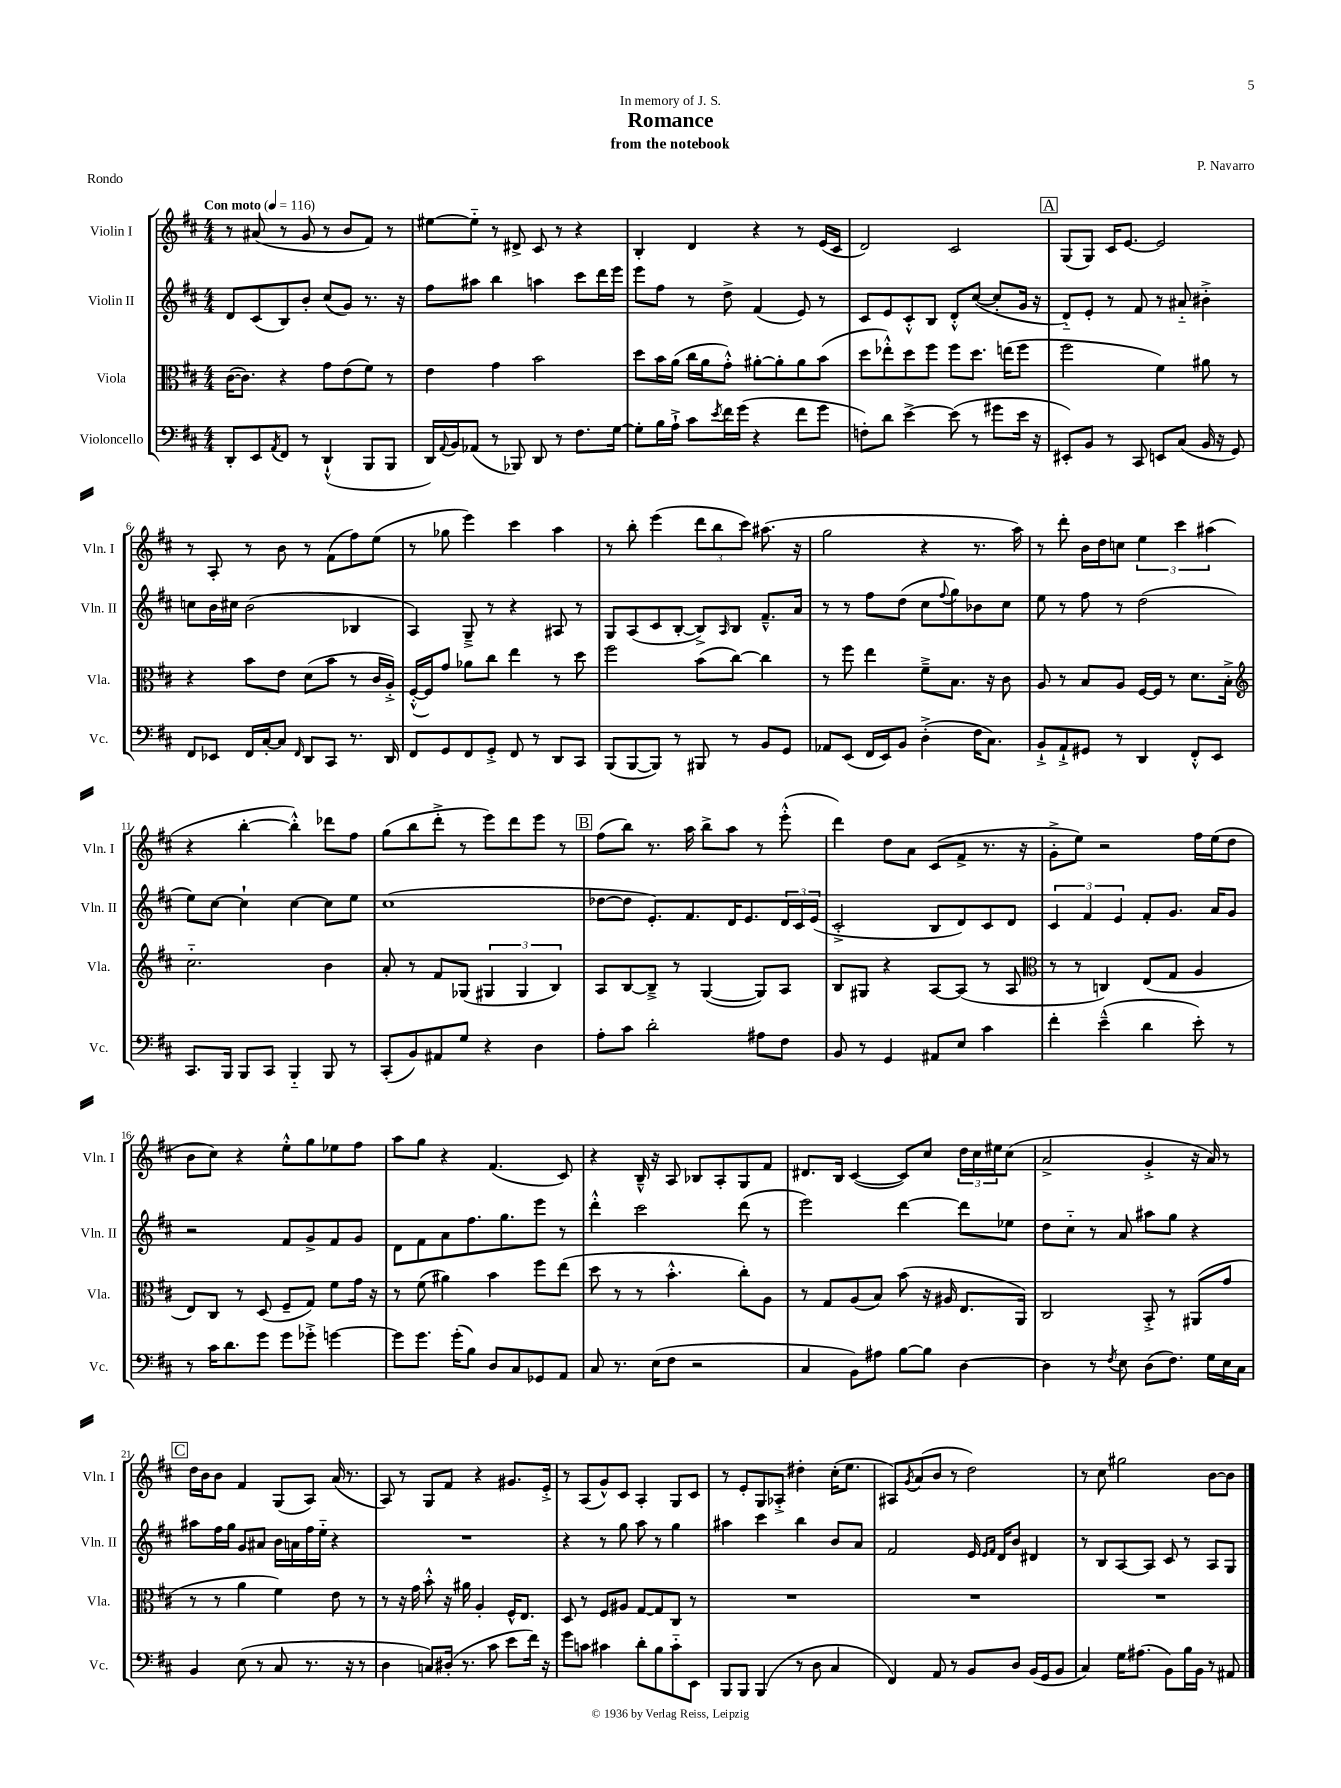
\header { title = "Romance" composer = "P. Navarro" subtitle = "from the notebook" dedication = "In memory of J. S." piece = "Rondo" }
<<
\new StaffGroup <<
\new Staff = "s0" \with { instrumentName = "Violin I" shortInstrumentName = "Vln. I" } {
    \clef treble \key d \major \numericTimeSignature \time 4/4 \tempo "Con moto" 4 = 116
    r8 ais'8( r8 g'8 r8 b'8 fis'8) r8 |
    eis''8~ eis''8-_ r8 dis'8-> cis'8 r8 r4 |
    b4-. d'4 r4 r8 e'16( cis'16 |
    d'2) cis'2 |
    \mark \markup { \box "A" } g8( g8) cis'16 e'8.~ e'2 |
    r8 a8-. r8 b'8 r8 fis'8( fis''8) e''8( |
    r8 ges''8 e'''4) cis'''4 a''4 |
    r8 b''8-. e'''4( \tuplet 3/2 { d'''8 b''8 cis'''8) } ais''8.( r16 |
    g''2 r4 r8. a''16) |
    r8 d'''8-. b'16 d''16 c''8 \tuplet 3/2 { e''4 cis'''4 ais''4( } |
    r4 b''4~-. b''4-.-^) des'''8 fis''8 |
    g''8( b''8 d'''8-.-> r8 e'''8) d'''8 e'''8 r8 |
    \mark \markup { \box "B" } fis''8( b''8) r8. a''16 b''8-> a''8 r8 e'''8-.-^( |
    d'''4) d''8 a'8 cis'8( fis'8-> r8. r16 |
    g'8-.-> e''8) r2 fis''16 e''16( d''8 |
    b'8 cis''8) r4 e''8-.-^ g''8 ees''8 fis''8 |
    a''8 g''8 r4 fis'4.( cis'8) |
    r4 b16---^ r16 a8 bes8 a8-. g8 fis'8 |
    dis'8. b16 cis'4~( cis'8) cis''8 \tuplet 3/2 { d''16 cis''16 eis''16 } cis''8( |
    a'2-> g'4-.-> r16 a'16) r8 |
    \mark \markup { \box "C" } d''16 b'16 b'8 fis'4 g8( a8) a'16( r8. |
    a8) r8 g8 fis'8 r4 gis'8. e'16-.-> |
    r8 a8( g'8-^) cis'8 a4-. g8 cis'8 |
    r8 e'8-. g8 aes8-.-> dis''4-. cis''16-.( e''8. |
    ais8) \acciaccatura { g'8 } a'8( b'8 r8 d''2) |
    r8 cis''8 gis''2 b'8~ b'8 \bar "|." |
}
\new Staff = "s1" \with { instrumentName = "Violin II" shortInstrumentName = "Vln. II" } {
    \clef treble \key d \major \numericTimeSignature \time 4/4
    d'8 cis'8( b8) b'8-. cis''8( g'8) r8. r16 |
    fis''8 ais''8 b''4 a''4 cis'''8 d'''16 e'''16 |
    e'''8 fis''8 r8 d''8-> fis'4( e'8) r8 |
    cis'8 e'8 cis'8-.-^ b8 d'8-.-^ cis''8~( cis''8-. g'16 r16 |
    \mark \markup { \box "A" } d'8-_) e'8-. r8 fis'8 r8 ais'8-_ bis'4-.-> |
    c''8 b'16 cis''16 b'2( bes4 |
    a4) g8---> r8 r4 ais8 r8 |
    g8 a8( cis'8 b8~-. b8->) \grace { a16 } b8 fis'8.---^ a'16 |
    r8 r8 fis''8 d''8( cis''8 \appoggiatura { fis''8 } g''8) bes'8 cis''8 |
    e''8 r8 fis''8 r8 d''2( |
    e''8) cis''8~ cis''4-! cis''4~ cis''8 e''8 |
    cis''1( |
    \mark \markup { \box "B" } des''8~ des''8 e'8.-.) fis'8. d'16 e'8. \tuplet 3/2 { d'16 cis'16 e'16( } |
    cis'2-.-> b8 d'8) cis'8 d'8 |
    \tuplet 3/2 { cis'4 fis'4 e'4 } fis'8-. g'8. a'16 g'8 |
    r2 fis'8 g'8-> fis'8 g'8 |
    d'8 fis'8 a'8 fis''8. g''8. e'''8 r8 |
    d'''4-.-^ cis'''2 d'''8( r8 |
    e'''2) d'''4~ d'''8 ees''8 |
    d''8 cis''8-_ r8 a'8 ais''8 g''8 r4 |
    \mark \markup { \box "C" } ais''8 fis''16 g''16 g'8 ais'8 b'16 a'16 fis''16 e''16-_ r4 |
    R1 |
    r4 r8 g''8 a''8 r8 g''4 |
    ais''4 cis'''4 b''4 b'8 a'8 |
    fis'2 e'16 \grace { e'16 fis'16 } d'16 b'8 dis'4 |
    r8 b8 a8~ a8 cis'8 r8 a8 g8 \bar "|." |
}
\new Staff = "s2" \with { instrumentName = "Viola" shortInstrumentName = "Vla." } {
    \clef alto \key d \major \numericTimeSignature \time 4/4
    cis'16~( cis'8.) r4 g'8 e'8( fis'8) r8 |
    e'4 g'4 b'2 |
    d''8 b'16 a'16( cis''16 a'16 g'8-.-^) ais'8~-. ais'8-. ais'8 b'8( |
    d''8 ees''8-.-^) d''8 fis''8 fis''8 d''8. e''16( fis''8 |
    \mark \markup { \box "A" } fis''2 fis'4) ais'8 r8 |
    r4 b'8 e'8 d'8( b'8 r8 cis'16 a16-.->) |
    fis16~-.-^( fis16) g'8 aes'8 cis''8 e''4 r8 d''8 |
    fis''2 b'8( cis''8~) cis''4 |
    r8 fis''8 e''4 fis'8---> b8. r16 cis'8 |
    a8 r8 b8 a8 fis16~ fis16 r8 d'8. b16-.-> |
    \clef treble cis''2.-_ b'4 |
    a'8-. r8 fis'8 ges8( \tuplet 3/2 { gis4 gis4 b4) } |
    \mark \markup { \box "B" } a8 b8~ b8---> r8 g4~( g8) a8 |
    b8 gis8 r4 a8~ a8( r8 a8 |
    \clef alto r8 r8 c4) e8( g8 a4 |
    e8) cis8 r8 d8( fis8-- g8) fis'8 g'16 r16 |
    r8 fis'8( ais'4) b'4 fis''8 e''8( |
    d''8 r8 r8 b'4.-.-^ cis''8-.) a8 |
    r8 g8 a8( b8) b'8( r16 ais16 e8. a,16) |
    cis2 b,8-.-> r8 ais,8( g'8 |
    \mark \markup { \box "C" } r8 r8 a'4 fis'4) e'8 r8 |
    r8 r16 g'16 b'8-.-^ r16 ais'16 a4-. fis16-^ e8. |
    d8 r8 fis8 ais8 g8~ g8 cis8 r8 |
    R1 |
    R1 |
    R1 \bar "|." |
}
\new Staff = "s3" \with { instrumentName = "Violoncello" shortInstrumentName = "Vc." } {
    \clef bass \key d \major \numericTimeSignature \time 4/4
    d,8-. e,8 \acciaccatura { a,8 } fis,8 r8 d,4-!-^( b,,8 b,,8 |
    d,16) \appoggiatura { a,8 } b,16 aes,8( r8 bes,,8) d,8 r8 fis8. g16~ |
    g8-. b16 a16-!-> cis'8 \acciaccatura { e'8 } fis'16 g'16( r4 fis'8 g'8 |
    f8-.) d'8 e'4~-> e'8( r8 gis'8 e'16 r16 |
    \mark \markup { \box "A" } eis,8-.) b,8 r8 cis,8 e,8 cis8( b,16 r16 g,8) |
    fis,8 ees,8 fis,16 cis16~-. cis8 \grace { fis,16 } d,8 cis,8 r8. d,16 |
    fis,8 g,8 fis,8 g,8-.-> fis,8 r8 d,8 cis,8 |
    b,,8( b,,8~ b,,8) r8 bis,,8 r8 b,8 g,8 |
    aes,8 e,8( fis,16 e,16) b,8 d4-.->( fis16 cis8.) |
    b,8-!-> a,8-!-> gis,8 r8 d,4 fis,8-.-^ e,8 |
    cis,8. b,,16 b,,8 cis,8 b,,4-_ b,,8 r8 |
    cis,8-.( b,8) ais,8 g8 r4 d4 |
    \mark \markup { \box "B" } a8-. cis'8 d'2-. ais8 fis8 |
    b,8 r8 g,4 ais,8 e8 cis'4 |
    fis'4-. e'4---^( d'4 e'8-.) r8 |
    r8 cis'16 d'8. g'8 g'8 ges'8-.-> g'4~ |
    g'8 g'8. g'16-.( b8) d8 cis8 ges,8 a,8 |
    cis8 r8. e16( fis8 r2 |
    cis4 b,8) ais8 b8~ b8 d4~ |
    d4 r8 \acciaccatura { fis8 } e8 d8( fis8.) g16 e16 cis16 |
    \mark \markup { \box "C" } b,4 e8( r8 cis8 r8. r16 r8 |
    d4 c8) dis16-.( r8. cis'8 e'8 fis'16) r16 |
    g'8 c'8 cis'4 d'8-. b8 cis'8-_ e,8 |
    b,,8 b,,8 b,,4( r8 d8 cis4 |
    fis,4) a,8 r8 b,8 d8 b,16( g,16 b,8 |
    cis4) g16 ais8.( b,8) b16 b,16 r8 ais,8 \bar "|." |
}
>>
>>
